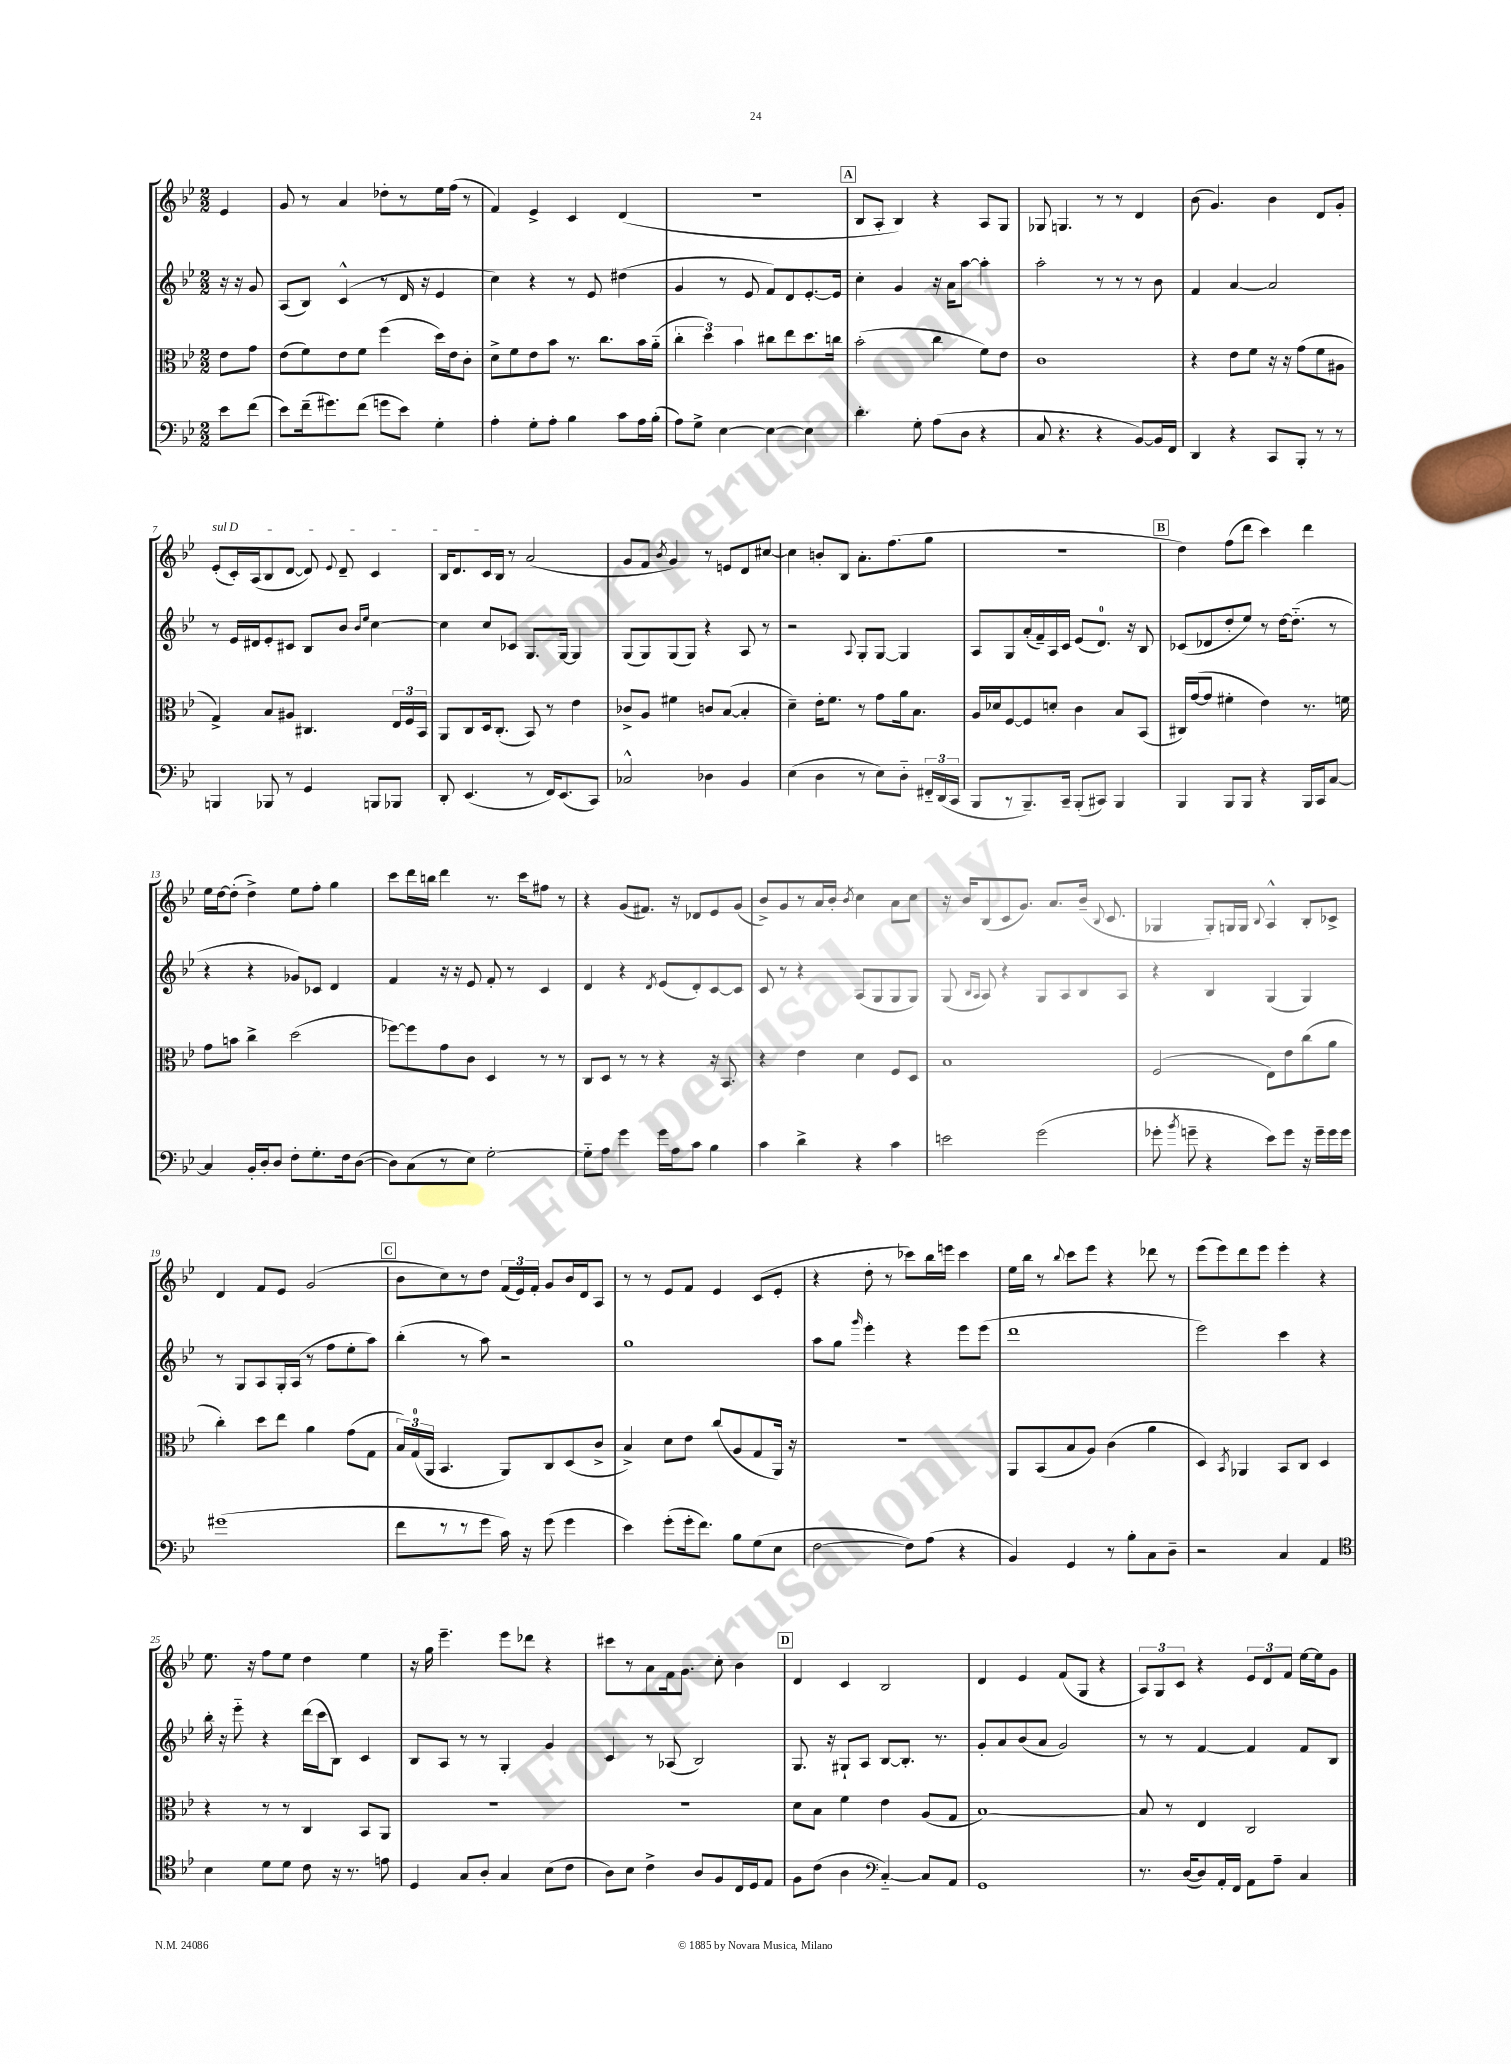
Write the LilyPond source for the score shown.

<<
\new StaffGroup <<
\new Staff = "s0" {
    \clef treble \key bes \major \numericTimeSignature \time 2/2 \partial 4
    \autoBeamOff ees'4 |
    g'8 r8 a'4 des''8[-. r8 ees''16 f''16]( r8 |
    f'4) ees'4-> c'4 d'4( |
    r1 |
    \mark \markup { \box "A" } bes8[ a8]-. bes4) r4 a8[ g8] |
    ges8 g4. r8 r8 d'4 |
    bes'8( g'4.) bes'4 d'8[ g'8]-. |
    \once \override TextSpanner.bound-details.left.text = \markup { \italic "sul D" } ees'8[-.\startTextSpan( c'16-.) a16( bes8 d'8]~ d'8) \appoggiatura { ees'8 } d'8-- c'4 |
    bes16[ d'8. c'16 bes16]\stopTextSpan r8 a'2( |
    g'8[ f'8] \acciaccatura { bes'8 } g'4) r8 e'8[ d'8 cis''8]~ |
    cis''4 b'8[-. bes8] a'8.[-. f''8.( g''8] |
    r1 |
    \mark \markup { \box "B" } d''4) f''8[( d'''8] c'''4) d'''4 |
    ees''16[ d''16~ d''8]-.( d''4->) ees''8[ f''8]-. g''4 |
    c'''8[ d'''16 b''16] d'''4 r8. c'''16[ fis''8] r8 |
    r4 g'8[( fis'8.]) r16 des'8[ ees'8 g'8]( |
    bes'8[->) g'8 r8 a'16 bes'16]-. \acciaccatura { bes'8 } c''4 a'8[ c''8] |
    r16 bes'16[ bes8( c'8 g'8.]) a'8.[ bes'16]--( \appoggiatura { bes8 } c'8. |
    ges4 ges8[-.) g16 g16] \appoggiatura { bes8 } a4-^ bes8[-. ces'8]-> |
    d'4 f'8[ ees'8] g'2( |
    \mark \markup { \box "C" } bes'8[ c''8) r8 d''8] \tuplet 3/2 { f'16[( ees'16) f'16]-. } g'8[ bes'16 d'16 a8] |
    r8 r8 ees'8[ f'8] ees'4 c'8[( ees'8]-. |
    r4 d''8-. r8 ces'''8[) bes''16 e'''16] ces'''4 |
    ees''16[ bes''16] r8 \appoggiatura { bes''8 } c'''8[ ees'''8] r4 des'''8 r8 |
    ees'''8[( ees'''8) d'''8 ees'''8] ees'''4-. r4 |
    ees''8. r16 f''8[ ees''8] d''4 ees''4 |
    r16 g''16 ees'''4.-- ees'''8[ des'''8] r4 |
    cis'''8[ r8 a'8 f'16 g'8.] c''8-. bes'4 |
    \mark \markup { \box "D" } d'4 c'4 bes2 |
    d'4 ees'4 f'8[( g8] r4 |
    \tuplet 3/2 { a8[) g8 c'8] } r4 \tuplet 3/2 { ees'8[ d'8 f'8] } ees''16[~ ees''16 g'8] \bar "|." |
}
\new Staff = "s1" {
    \clef treble \key bes \major \numericTimeSignature \time 2/2 \partial 4
    \autoBeamOff r16 r16 g'8 |
    a8[( bes8]) c'4-^( r8 d'16 r16 ees'4 |
    c''4) r4 r8 ees'8 dis''4( |
    g'4 r8 ees'8 f'8[) d'8 ees'8.~-. ees'16] |
    \mark \markup { \box "A" } c''4-. g'4 r16 a'16[ a''8]~ a''4-. |
    a''2-. r8 r8 r8 bes'8 |
    f'4 a'4~ a'2 |
    r8 ees'16[ dis'16 ees'8-. cis'8] bes8[ bes'8] \grace { bes'16[ ees''16] } c''4~ |
    c''4 c''8[ ces'8] g8.[ g16]~ g4 |
    g8[( g8) g8( g8]) r4 a8 r8 |
    r2 \appoggiatura { a8 } g8[-. g8]~ g4 |
    a8[ g8 a'16-.( f'16--) a16 c'16] ees'8[( d'8.]-0) r16 bes8 |
    \mark \markup { \box "B" } ces'8[( des'8 d''8-. ees''8]) r8 d''16[~ d''8.]-_( r8 |
    r4 r4 ges'8[) ces'8] d'4 |
    f'4 r16 r16 ees'8 f'8-. r8 c'4 |
    d'4 r4 \acciaccatura { d'8 } ees'8[( d'8-.) c'8~ c'8] |
    c'8 r8 r4 a8[( g8 g8 g8]) |
    g8( \grace { bes16[ a16] } a8) r4 g8[ a8 bes8 a8] |
    r4 bes4 g4( g4) |
    r8 g8[ a8 g16-. a16]( r8 f''8[ ees''8-. a''8]) |
    \mark \markup { \box "C" } bes''4-.( r8 a''8) r2 |
    g''1 |
    a''8[ g''8] \grace { g'''16 } ees'''4-. r4 ees'''8[ ees'''8]( |
    d'''1 |
    ees'''2) c'''4 r4 |
    bes''16-. r16 ees'''8-_ r4 d'''16[( c'''16 bes8]) c'4 |
    bes8[ a8] r8 r8 g4-. g'4 |
    c'4 r8 aes8( bes2) |
    \mark \markup { \box "D" } g8. r16 gis8[-! a8] bes8[~ bes8.]-. r8. |
    g'8[-. a'8 bes'8( a'8] g'2) |
    r8 r8 f'4~ f'4 f'8[ bes8] \bar "|." |
}
\new Staff = "s2" {
    \clef alto \key bes \major \numericTimeSignature \time 2/2 \partial 4
    \autoBeamOff ees'8[ g'8] |
    ees'8[( f'8) ees'8 f'8] f''4( d''16[) ees'16 c'8]-. |
    d'8[-> f'8 ees'8 bes'8] r8. c''8.[ bes'16 a'16]-_( |
    \tuplet 3/2 { c''4-. d''4) bes'4 } cis''8[ ees''8 d''8. c''16] |
    \mark \markup { \box "A" } bes'2-.( c''4 f'8[) ees'8] |
    c'1 |
    r4 ees'8[ f'8] r16 r16 g'8[( f'8 ais8] |
    g4->) bes8[ ais8] cis4. \tuplet 3/2 { ees16[ f16 bes,16] } |
    a,8[ c8 d16 c8.]-.( bes,8) r8 ees'4 |
    ces'8[-> a8] fis'4 c'8[ bes8]~( bes4-. |
    d'4--) ees'16[-. f'8.] r8 g'8[ a'16 bes8.] |
    a16[ des'16 f8~ f8 d'8]-. c'4 bes8[ bes,8]( |
    \mark \markup { \box "B" } cis16[) g'16~( g'8] fis'4-. ees'4) r8. f'16 |
    g'8[ b'8] c''4-> d''2( |
    fes''8[~) fes''8 g'8 c'8] d4 r8 r8 |
    c8[ d8] r8 r8 r4 r16 bes,8. |
    r4 ees'4 d'4 f8[ d8] |
    bes1 |
    f2( ees8[) ees'8 c''8( a'8] |
    c''4-.) d''8[ ees''8] a'4 g'8[( g8] |
    \mark \markup { \box "C" } \tuplet 3/2 { bes16[) g16-0( a,16] } bes,4. a,8[) c8 d8( c'8]-> |
    bes4->) d'8[ ees'8] c''8[( a8 g8 a,16]) r16 |
    r1 |
    a,8[ bes,8( bes8 a8]) c'4( a'4 |
    d4) \acciaccatura { bes,8 } aes,4 bes,8[ c8] d4 |
    r4 r8 r8 c4 bes,8[ a,8] |
    R1 |
    R1 |
    \mark \markup { \box "D" } d'8[ bes8] f'4 ees'4 a8[( g8] |
    bes1~) |
    bes8 r8 ees4 c2 \bar "|." |
}
\new Staff = "s3" {
    \clef bass \key bes \major \numericTimeSignature \time 2/2 \partial 4
    \autoBeamOff ees'8[ f'8]( |
    ees'8[) f'16--( gis'8.) f'8]( g'8[ ees'8]) g4-. |
    a4-. g8[-. a8]-. bes4 c'8[ a16 bes16]-.( |
    a8[) g8]-> ees4~ ees4~ ees4 |
    \mark \markup { \box "A" } d'4.-. g8-. a8[( d8] r4 |
    c8 r4. r4 bes,8[~) bes,16 f,16] |
    d,4 r4 c,8[ bes,,8]-. r8 r8 |
    b,,4 bes,,8 r8 g,4 b,,8[ bes,,8] |
    d,8-. ees,4.( r8 f,16[) ees,8.( c,8]) |
    ces2-^ des4 bes,4 |
    ees4( d4 r8 ees8[) d8]-_ \tuplet 3/2 { fis,16[-_ d,16( c,16] } |
    bes,,8[ r8 bes,,8.--) c,16]-- bes,,8[-.( cis,8]) bes,,4 |
    \mark \markup { \box "B" } bes,,4 bes,,8[ bes,,8] r4 bes,,16[ c,16 c8]~ |
    c4 bes,16[-. d16-. d8] f8[-. g8.-. f16 d8]~( |
    d8[) c8( r8 ees8]) g2~-. |
    g8[-_ a8] g'4 g'16[ a16 c'8] bes4 |
    c'4 d'4-> r4 c'4 |
    e'2 g'2( |
    ges'8-. \acciaccatura { bes'8 } g'8-- r4 ees'8[) g'8] r16 g'16[-- g'16 g'16] |
    gis'1( |
    \mark \markup { \box "C" } f'8[ r8 r8 g'8] c'16) r16 g'8( g'4 |
    ees'4) g'8[-.( g'16-. f'8.]) bes8[ g8( ees8] |
    f2~ f8[) a8]( r4 |
    bes,4) g,4 r8 bes8[-. c8 d8]-- |
    r2 c4 a,4 |
    \clef tenor bes4 d'8[ d'8] c'8 r16 r8. e'8 |
    d4 g8[ a8]-. g4 bes8[( c'8] |
    a8[) bes8] c'4-> a8[ f8 c16 d16 ees8] |
    \mark \markup { \box "D" } f8[ c'8]( a4 \clef bass c4~-_) c8[ a,8] |
    g,1 |
    r8. d16[~( d8) a,16-. f,16] a,8[ a8]-- c4 \bar "|." |
}
>>
>>
